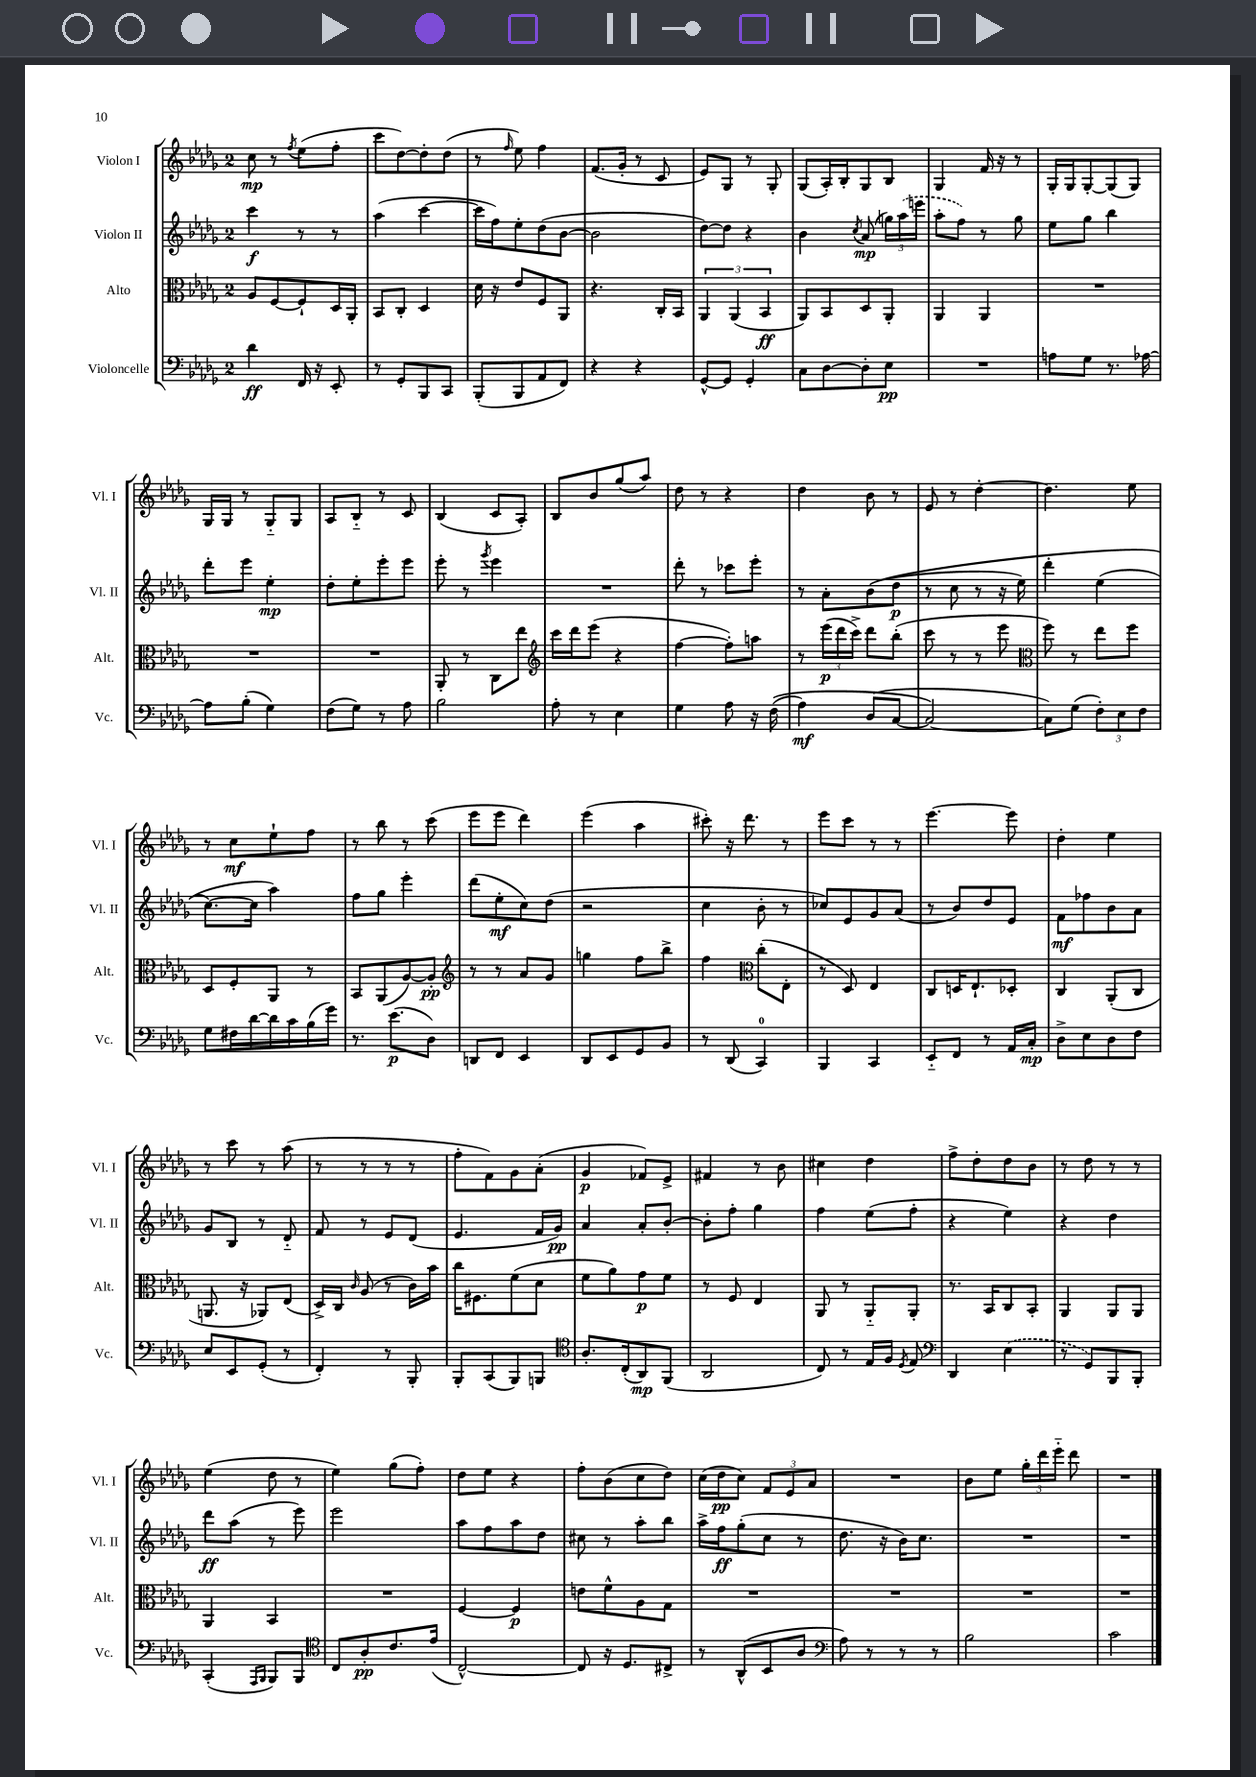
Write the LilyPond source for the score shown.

<<
\new StaffGroup <<
\new Staff = "s0" \with { instrumentName = "Violon I" shortInstrumentName = "Vl. I" } {
    \clef treble \key des \major \once \override Staff.TimeSignature.style = #'single-digit \time 2/4
    \autoBeamOff c''8\mp r8 \acciaccatura { f''8 } ees''8[( f''8]-. |
    c'''8[ des''8~) des''8-. des''8]( |
    r8 \grace { f''16 } ees''8) f''4 |
    f'8.[( ges'16]-. r8 c'8 |
    ees'8[) ges8] r8 ges8-. |
    ges8[( aes16-.) bes16-. ges8 bes8] |
    ges4 f'16 r16 r8 |
    ges16[-. ges16 ges8~-. ges8( ges8]) |
    ges16[ ges16] r8 ges8[-_ ges8] |
    aes8[ bes8]-_ r8 c'8 |
    bes4( c'8[ aes8]-.) |
    bes8[ bes'8 ges''8( aes''8]) |
    des''8 r8 r4 |
    des''4 bes'8 r8 |
    ees'8 r8 des''4~-. |
    des''4. ees''8 |
    r8 c''8[\mf ees''8-! f''8] |
    r8 bes''8 r8 c'''8( |
    ees'''8[ ees'''8] des'''4) |
    ees'''4( aes''4 |
    cis'''8-.) r16 des'''8. r8 |
    ees'''8[ c'''8] r8 r8 |
    ees'''4.~ ees'''8 |
    des''4-. ees''4 |
    r8 c'''8 r8 aes''8( |
    r8 r8 r8 r8 |
    f''8[-. f'8) ges'8 aes'8]-.( |
    ges'4\p fes'8[) ees'8]-> |
    fis'4 r8 bes'8 |
    cis''4 des''4 |
    f''8[-> des''8-. des''8 bes'8] |
    r8 des''8 r8 r8 |
    ees''4( des''8 r8 |
    ees''4) ges''8[( f''8]-.) |
    des''8[ ees''8] r4 |
    f''8[-. bes'8( c''8 des''8]) |
    c''16[( des''16\pp c''8]) \tuplet 3/2 { f'8[ ees'8 aes'8] } |
    R2 |
    bes'8[ ees''8] \tuplet 3/2 { ges''16[-. des'''16 ees'''16]-_ } des'''8 |
    R2 \bar "|." |
}
\new Staff = "s1" \with { instrumentName = "Violon II" shortInstrumentName = "Vl. II" } {
    \clef treble \key des \major \once \override Staff.TimeSignature.style = #'single-digit \time 2/4
    \autoBeamOff c'''4\f r8 r8 |
    aes''4( c'''4~ |
    c'''16[ f''16) ees''8-. des''8( bes'8]~ |
    bes'2 |
    des''8[~) des''8] r4 |
    bes'4 \acciaccatura { c''8 } aes'8\mp( \tuplet 3/2 { g''16[) \once \slurDashed aes''16( e'''16] } |
    aes''8[-. f''8]) r8 ges''8 |
    ees''8[ ges''8] bes''4 |
    des'''8[-. ees'''8] ees''4-.\mp |
    des''8[-. ees''8-. ees'''8-. ees'''8] |
    ees'''8-. r8 \acciaccatura { ges'''8 } ees'''4 |
    R2 |
    des'''8-. r8 ces'''8[ ees'''8]-. |
    r8 aes'8[-. bes'8(\( des''8]\p |
    r8 c''8 r8 r16 ees''16) |
    des'''4-. ees''4( |
    c''8.[~\) c''16] aes''4) |
    f''8[ ges''8] ees'''4-. |
    des'''8[( ees''8-.\mf c''8) des''8]( |
    r2 |
    c''4 bes'8-. r8 |
    ces''8[) ees'8 ges'8 aes'8]( |
    r8 bes'8[) des''8 ees'8] |
    f'8[\mf fes''8 bes'8 aes'8] |
    ges'8[ bes8] r8 des'8-_ |
    f'8 r8 ees'8[ des'8]( |
    ees'4. f'16[ ges'16]\pp) |
    aes'4 aes'8[-. bes'8]~-. |
    bes'8[-. f''8]-. ges''4 |
    f''4 ees''8[( f''8]-. |
    r4 ees''4) |
    r4 des''4 |
    des'''8[\ff aes''8]( r8 ees'''8) |
    ees'''2 |
    aes''8[ f''8 aes''8 des''8] |
    cis''8 r8 aes''8[-. bes''8] |
    aes''16[-> f''16\ff ges''8-.( c''8] r8 |
    des''8. r16 bes'16[) c''8.] |
    R2 |
    R2 \bar "|." |
}
\new Staff = "s2" \with { instrumentName = "Alto" shortInstrumentName = "Alt." } {
    \clef alto \key des \major \once \override Staff.TimeSignature.style = #'single-digit \time 2/4
    \autoBeamOff aes8[ f8~ f8-! des16 aes,16]-. |
    bes,8[ c8]-. des4 |
    des'16 r16 ees'8[ f8 aes,8] |
    r4. c16[-. bes,16] |
    \tuplet 3/2 { aes,4 aes,4( bes,4\ff } |
    aes,8[) bes,8 des8 aes,8]-. |
    aes,4 aes,4 |
    R2 |
    R2 |
    R2 |
    aes,8-. r8 c8[ ees''8] |
    \clef treble c'''16[ des'''16 ees'''8]( r4 |
    f''4~ f''8[-.) a''8] |
    r8 \tuplet 3/2 { ees'''16[\p( des'''16 c'''16]->) } des'''8[ bes''8]-.( |
    c'''8 r8 r8 ees'''8 |
    \clef alto f''8) r8 ees''8[ f''8] |
    des8[ f8-. aes,8] r8 |
    bes,8[ aes,8( aes8~) aes8]-.\pp |
    \clef treble r8 r8 aes'8[ ges'8] |
    g''4 f''8[ bes''8]-> |
    f''4 \clef alto c''8[-.( ees8]-. |
    r8 des8) ees4 |
    c8[ d16 ees8.-! des8]-. |
    c4 aes,8[-.( c8] |
    a,8. r16 aes,8[) ees8]( |
    des16[->) c16] \grace { c'16 } aes8( r8 c'16[) bes'16] |
    c''16[ fis8. f'8( des'8] |
    f'8[ aes'8) ges'8\p f'8] |
    r8 f8 ees4 |
    aes,8 r8 aes,8[-_ aes,8]-. |
    r8. bes,16[ c8 bes,8]-. |
    aes,4 aes,8[ aes,8] |
    aes,4 bes,4 |
    R2 |
    f4~ f4\p |
    e'8[ f'8-^ aes8 ges8] |
    R2 |
    R2 |
    R2 |
    R2 \bar "|." |
}
\new Staff = "s3" \with { instrumentName = "Violoncelle" shortInstrumentName = "Vc." } {
    \clef bass \key des \major \once \override Staff.TimeSignature.style = #'single-digit \time 2/4
    \autoBeamOff des'4\ff f,16 r16 ees,8-. |
    r8 ges,8[-. bes,,8 c,8] |
    bes,,8[-.( bes,,8 aes,8 f,8]) |
    r4 r4 |
    ges,8[~-^ ges,8] ges,4-. |
    c8[ des8~ des8-. ees8]\pp |
    R2 |
    a8[ ges8] r8. aes16~ |
    aes8[ bes8]-.( ges4) |
    f8[( ges8]) r8 aes8 |
    bes2 |
    aes8-. r8 ees4 |
    ges4 aes8 r16 f16(\( |
    aes4\mf) des8[( c8]~ |
    c2~\) |
    c8[) ges8]( \tuplet 3/2 { f8[-.) ees8 f8] } |
    ges8[ fis16 des'16~ des'16 c'16 bes16( ges'16]) |
    r8. ees'8.[\p( des8]) |
    d,8[ f,8] ees,4 |
    des,8[ ees,8 ges,8 bes,8] |
    r8 des,8( c,4-0) |
    bes,,4 c,4 |
    ees,8[-_ f,8] r8 aes,16[ c16]-.\mp |
    des8[-> ees8 des8 f8] |
    ees8[ ees,8 ges,8]-.( r8 |
    f,4-.) r8 bes,,8-. |
    bes,,8[-. c,8( bes,,8) b,,8] |
    \clef tenor aes8.[-. c16-.( aes,8\mp) f,8]( |
    aes,2 |
    c8) r8 ees16[ f16] \acciaccatura { des8 } ees8 |
    \clef bass des,4 \once \slurDashed ees4( |
    r8 ges,8[) bes,,8 bes,,8]-. |
    c,4-.( \grace { aes,,16[ bes,,16] } bes,,8[) bes,,8] |
    \clef tenor c8[ aes8-.\pp c'8. ees'16]( |
    c2~-^) |
    c8 r16 des8.[ cis8]-> |
    r8 aes,8[-^( bes,8 aes8] |
    \clef bass aes8) r8 r8 r8 |
    bes2 |
    c'2 \bar "|." |
}
>>
>>
\layout { \context { \Score \remove "Bar_number_engraver" } }
